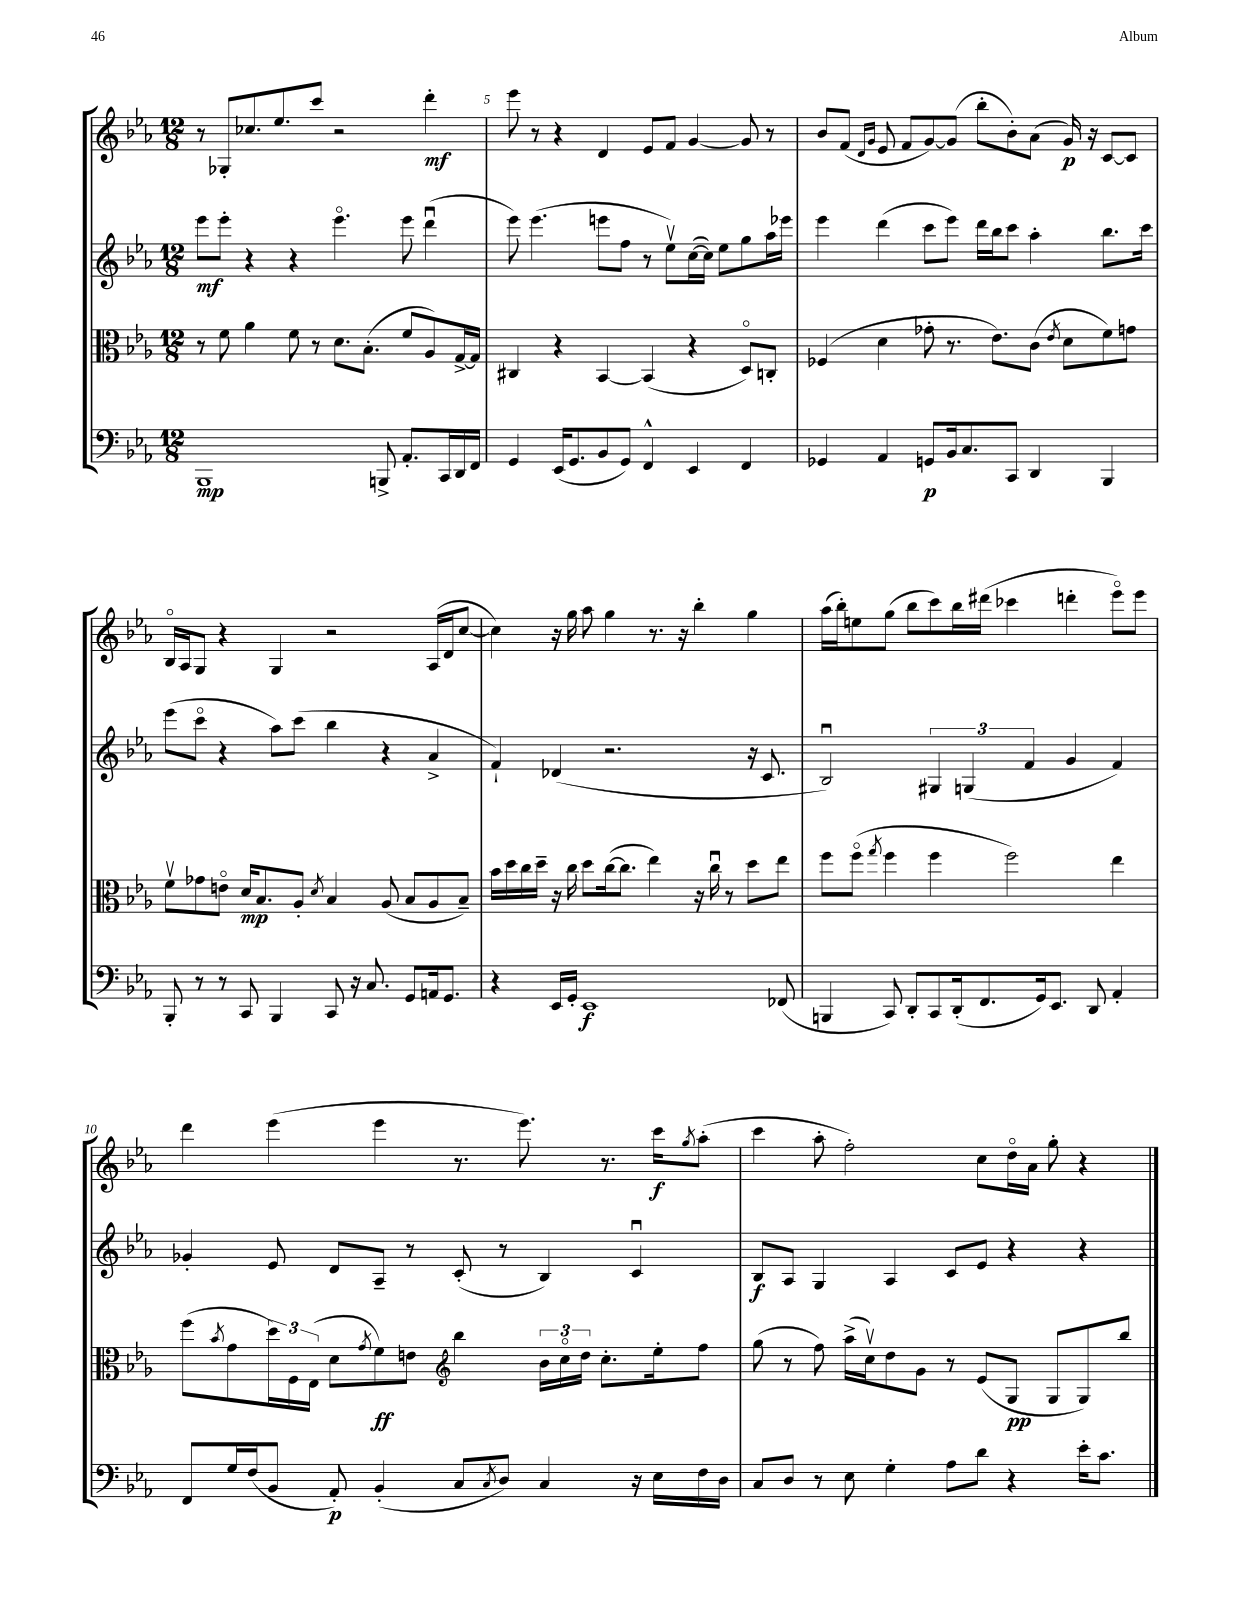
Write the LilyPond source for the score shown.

<<
\new StaffGroup <<
\new Staff = "s0" {
    \clef treble \key ees \major \numericTimeSignature \time 12/8
    r8 ges8-. ces''8. ees''8. c'''8 r2 d'''4-.\mf |
    ees'''8 r8 r4 d'4 ees'8 f'8 g'4~ g'8 r8 |
    bes'8 f'8( \grace { d'16 g'16 } ees'8 f'8 g'8~) g'8( bes''8-. bes'8-.) aes'8( g'16\p) r16 c'8~ c'8 |
    bes16\flageolet aes16 g8 r4 g4 r2 aes16( d'16 c''8~ |
    c''4) r16 g''16 aes''8 g''4 r8. r16 bes''4-. g''4 |
    aes''16( bes''16-.) e''8 g''8( bes''8 c'''8) bes''16 dis'''16( ces'''4 d'''4-. ees'''8\flageolet) ees'''8 |
    d'''4 ees'''4( ees'''4 r8. ees'''8.) r8. c'''16\f \acciaccatura { g''8 } aes''8-.( |
    c'''4 aes''8-. f''2-.) c''8 d''16\flageolet aes'16 g''8-. r4 \bar "|." |
}
\new Staff = "s1" {
    \clef treble \key ees \major \numericTimeSignature \time 12/8
    ees'''8\mf ees'''8-. r4 r4 ees'''4.\flageolet ees'''8 d'''4\downbow( |
    ees'''8) ees'''4.( e'''8 f''8 r8 ees''8\upbow) c''16~( c''16) ees''8 g''8 aes''16 ees'''16 |
    ees'''4 d'''4( c'''8 ees'''8) d'''16 bes''16 c'''8 aes''4-. bes''8. c'''16 |
    ees'''8( c'''8\flageolet r4 aes''8) c'''8( bes''4 r4 aes'4-> |
    f'4-!) des'4( r2. r16 c'8. |
    bes2\downbow) \tuplet 3/2 { gis4 g4( f'4 } g'4 f'4) |
    ges'4-. ees'8 d'8 aes8-- r8 c'8-.( r8 bes4) c'4\downbow |
    bes8\f aes8 g4 aes4 c'8 ees'8 r4 r4 \bar "|." |
}
\new Staff = "s2" {
    \clef alto \key ees \major \numericTimeSignature \time 12/8
    r8 f'8 aes'4 f'8 r8 d'8. bes8.-.( f'8 aes8) g16~-> g16 |
    cis4 r4 bes,4~ bes,4( r4 d8\flageolet) c8-. |
    fes4( d'4 ges'8-. r8. ees'8.) c'8( \acciaccatura { ees'8 } d'8 f'8) g'8 |
    f'8\upbow ges'8 e'8\flageolet d'16\mp bes8. aes8-. \acciaccatura { d'8 } bes4 aes8( bes8 aes8 bes8--) |
    bes'16 d''16 c''16 d''16-- r16 c''16 d''8 c''16~( c''8. ees''4) r16 c''16\downbow r8 d''8 ees''8 |
    f''8 f''8\flageolet( \acciaccatura { g''8 } f''4 f''4 f''2) ees''4 |
    f''8( \acciaccatura { bes'8 } g'8 \tuplet 3/2 { d''16) f16 ees16( } d'8 \acciaccatura { g'8 } f'8\ff) e'8 \clef treble bes''4 \tuplet 3/2 { bes'16 c''16\flageolet d''16 } c''8.-. ees''16-. f''8 |
    g''8( r8 f''8) aes''16->( c''16\upbow) d''8 g'8 r8 ees'8( g8\pp g8 g8) bes''8 \bar "|." |
}
\new Staff = "s3" {
    \clef bass \key ees \major \numericTimeSignature \time 12/8
    bes,,1\mp b,,8-> aes,8.-. c,16 d,16 f,16 |
    g,4 ees,16( g,8. bes,8 g,8) f,4-^ ees,4 f,4 |
    ges,4 aes,4 g,8\p bes,16 c8. c,8 d,4 bes,,4 |
    bes,,8-. r8 r8 c,8 bes,,4 c,8 r16 c8. g,8 a,16 g,8. |
    r4 ees,16 g,16-. ees,1\f fes,8( |
    b,,4 c,8) d,8-. c,8 d,16-.( f,8. g,16) ees,8. d,8 aes,4-. |
    f,8 g16 f16( bes,8 aes,8-.\p) bes,4-.( c8 \acciaccatura { c8 } d8) c4 r16 ees16 f16 d16 |
    c8 d8 r8 ees8 g4-. aes8 d'8 r4 ees'16-. c'8. \bar "|." |
}
>>
>>
\layout { \context { \Score currentBarNumber = #4 \override BarNumber.break-visibility = ##(#f #t #t) barNumberVisibility = #(every-nth-bar-number-visible 5) } }
